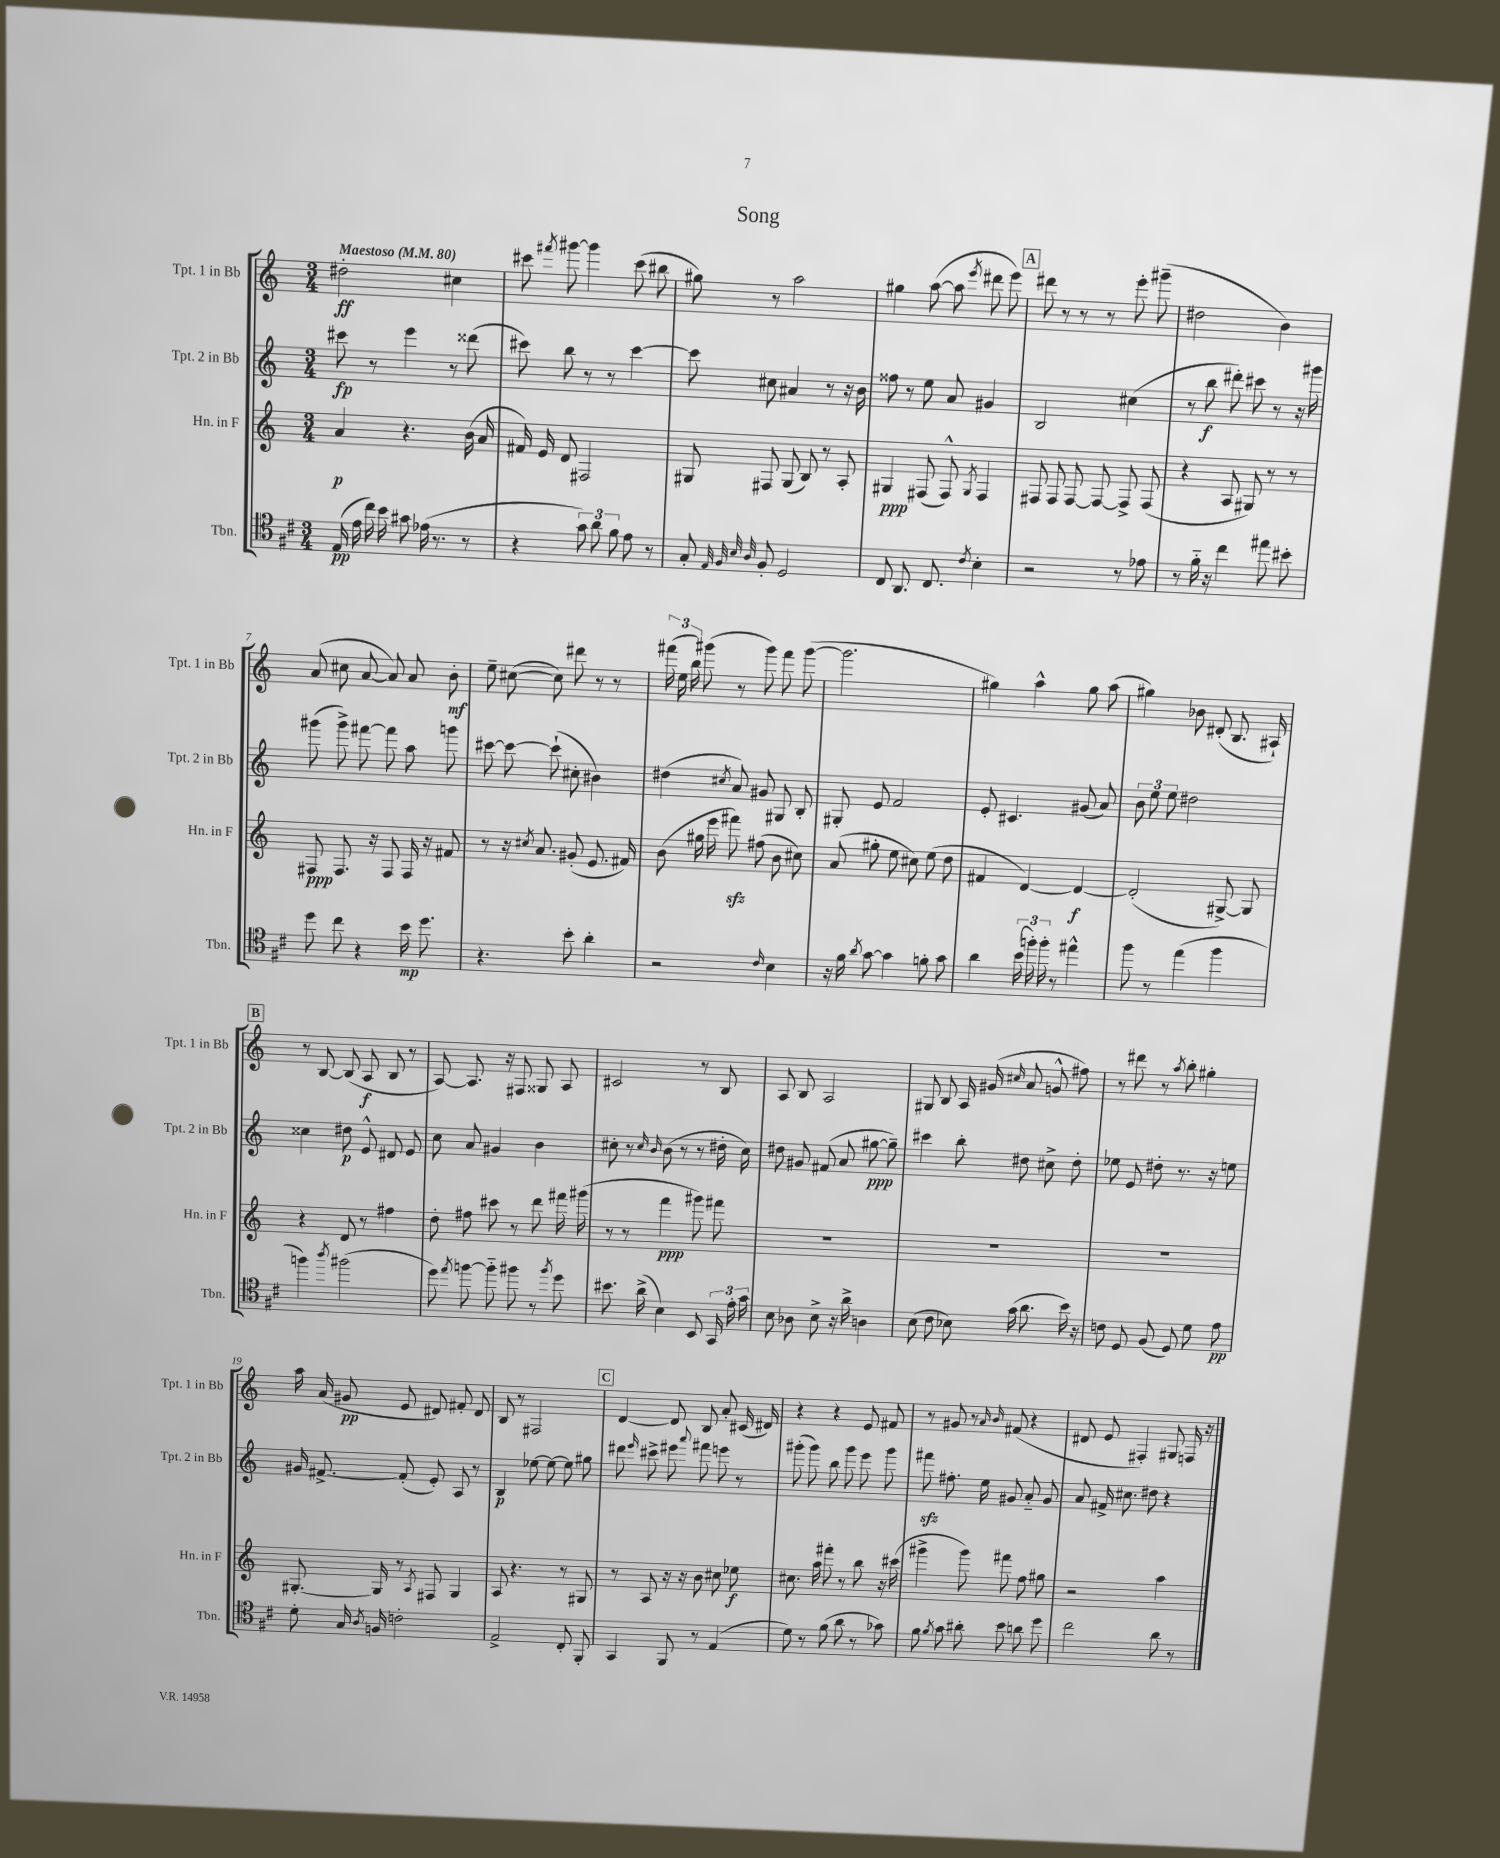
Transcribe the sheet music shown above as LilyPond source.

\header { title = "Song" }
<<
\new StaffGroup <<
\new Staff = "s0" \with { instrumentName = "Tpt. 1 in Bb" shortInstrumentName = "Tpt. 1 in Bb" } {
    \clef treble \key c \major \numericTimeSignature \time 3/4 \tempo "Maestoso" 4 = 80
    \autoBeamOff dis''2-.\ff cis''4 |
    cis'''8 \acciaccatura { fis'''8 } gis'''8~ gis'''4 cis'''8( bis''8 |
    gis''8) r8 a''2 |
    gis''4 a''8~( a''8 \acciaccatura { e'''8 } dis'''8 e'''8) |
    \mark \markup { \box "A" } dis'''8 r8 r8 r8 e'''8-. gis'''8--( |
    dis''2 b'4) |
    a'8( cis''8 a'8~ a'8) a'8 b'8-.\mf |
    e''8-- cis''8~( cis''8) dis'''8 r8 r8 |
    \tuplet 3/2 { fis'''16( e''16 b''16) } gis'''8( r8 gis'''8) fis'''8 gis'''8~( |
    gis'''2. |
    gis''4) a''4-^ gis''8 a''8( |
    gis''4) bes'8 dis'8-.( b8. ais16-!) |
    \mark \markup { \box "B" } r8 b8~ b8( a8\f b8 r8 |
    a8~) a8. r16 fis8 gisis8 a8 |
    cis'2 r8 b8 |
    a8 b8 a2 |
    gis8 b8 a16 gis'16( \grace { cis''16 } a'8 g'8-^ fis''8) |
    r8 dis'''8 r8 \acciaccatura { a''8 } b''8-. gis''4-. |
    a''16 a'16( gis'8\pp e'8 dis'8) fis'8-. dis'8 |
    b8 r8 fis2 |
    \mark \markup { \box "C" } d'4~ d'8 b8 a'8-. cis'16( dis'16) |
    r4 r4 e'8 fis'8 |
    r8 gis'8 r8 \grace { a'16 b'16 } fis'8( r4 |
    dis'8 e'8 fis4-.) gis8 f16 r16 \bar "|." |
}
\new Staff = "s1" \with { instrumentName = "Tpt. 2 in Bb" shortInstrumentName = "Tpt. 2 in Bb" } {
    \clef treble \key c \major \numericTimeSignature \time 3/4
    \autoBeamOff cis'''8\fp r8 e'''4 r8 disis'''8( |
    cis'''8) b''8 r8 r8 cis'''4~ |
    cis'''8 cis''8 ais'4 r8 r16 b'16 |
    fisis''8 r8 e''8 a'8 gis'4 |
    \mark \markup { \box "A" } b2 cis''4( |
    r8 b''8\f dis'''8-.) cis'''8 r8 r16 gis'''16 |
    gis'''8( gis'''8->) fis'''8~ fis'''8 a''8 g'''8 |
    cis'''8~ cis'''8~ cis'''8-!( cis''8-. bis'4) |
    dis''4( \acciaccatura { cis''8 } a'8) gis'8 gis8 b8-. |
    gis8-. e'8 f'2 |
    e'8-. cis'4. gis'8( a'8) |
    \tuplet 3/2 { b'8 e''8 e''8 } dis''2 |
    \mark \markup { \box "B" } cisis''4 dis''8\p e'8-^ dis'8 e'8 |
    c''8 a'8 gis'4 b'4 |
    cis''8-. r8 \grace { cis''16 b'16 } b'8( r8 r8 dis''16-. cis''16) |
    dis''8 gis'8 fis'8( a'8 gis''8~\ppp gis''8--) |
    cis'''4 b''8-. dis''8 cis''8-> dis''8-. |
    ees''8 e'8 dis''8-. r8. r16 e''8 |
    gis'16 fis'8.~-> fis'8-.( e'8-.) a8 r8 |
    b4\p ees''8~ ees''8~ ees''8 gis''8 |
    \mark \markup { \box "C" } dis'''8 \grace { e'''16 } cis'''8-> eis'''8 \appoggiatura { a'''8 } fis'''8 e'''8 r8 |
    gis'''8-.( gis'''8) b''8 gis'''8 e'''8 gis'''8 |
    fis'''8\sfz fis''8.-. e''16 gis'8 a'8-_ gis'8 |
    a'8 fis'16-> cis''8. dis''8 r4 \bar "|." |
}
\new Staff = "s2" \with { instrumentName = "Hn. in F" shortInstrumentName = "Hn. in F" } {
    \clef treble \key c \major \numericTimeSignature \time 3/4
    \autoBeamOff a'4\p r4. b'16( a'16 |
    fis'16) e'16 d'8 fis2 |
    gis8 fis8 gis8( b8) r8 a8-. |
    gis4\ppp fis8( fis8-^) \acciaccatura { gis8 } fis4 |
    \mark \markup { \box "A" } fis8 fis8 fis8~ fis8~ fis8-> fis8( |
    r4 a8 gis8) r8 r8 |
    fis8\ppp fis8. r16 fis8 fis16 r16 fis'8 |
    r8 r16 \acciaccatura { cis''8 } a'8. gis'8-.( e'8. fis'16) |
    b'8( gis''16 e'''16 fis'''8\sfz) fis''8( b'8 cis''8) |
    a'8( gis''8-. e''8 cis''8) e''8( d''8 |
    fis'4 d'4~) d'4~\f |
    d'2-.( gis8~->) gis8 |
    \mark \markup { \box "B" } r4 d'8 r8 fis''4 |
    d''8-. fis''8 cis'''8 r8 d'''8 fis'''16 gis'''16( |
    r8 r8 f'''4\ppp gis'''8) fis'''8 |
    R2. |
    R2. |
    R2. |
    gis8.~-. gis16 r8 \acciaccatura { a8 } fis8 gis4 |
    a8 r4. r8 gis8 |
    \mark \markup { \box "C" } r8 a8 r16 r16 b'8 cis''8 ees''8\f |
    cis''8. a''16 fis'''8-. r8 b''8 r16 cis'''16( |
    gis'''4-> gis'''8) fis'''8 f''8 gis''8 |
    r2 a''4 \bar "|." |
}
\new Staff = "s3" \with { instrumentName = "Tbn." shortInstrumentName = "Tbn." } {
    \clef tenor \key d \major \numericTimeSignature \time 3/4
    \autoBeamOff e16\pp( e'16 cis''16) b'16 gis'8 ees'16( r8. r8 |
    r4 \tuplet 3/2 { g'8) a'8 fis'8 } e'8 r8 |
    g8-. \grace { e32 fis32 b32 a32 } fis8-. d2 |
    cis8 a,8. cis8. \acciaccatura { cis'8 } b4-. |
    \mark \markup { \box "A" } r2 r8 ees'8 |
    r8 fis'16-_ r16 cis''4 eis''8 bis'8-. |
    d''8 cis''8 r4 b'16\mp d''8. |
    r4. b'8-. a'4-. |
    r2 \grace { cis'16 } b4 |
    r16 fis'16 \acciaccatura { a'8 } g'8~ g'4 f'8-. g'8 |
    a'4 \tuplet 3/2 { b'16( f''16-.) f''16-. } r8 eis''4-^ |
    fis''8 r8 e''4( fis''4 |
    \mark \markup { \box "B" } f''4) \acciaccatura { a''8 } fis''2( |
    d''8) \acciaccatura { e''8 } f''8~ f''8-_ fis''8 r8 \acciaccatura { fis''8 } d''8 |
    bis'8. a'16->( b4) b,8 \tuplet 3/2 { g,16 e'16-. g'16 } |
    b8 aes8 b8-> r16 a'16-> a4 |
    b8( cis'8 bes8) g'16( a'8. b'16) r16 |
    c'8 d8 fis8( d8) d'8 e'8\pp |
    d'8-. g16 \acciaccatura { a8 } f16 c'2-. |
    e2-> cis8-. fis,8-. |
    \mark \markup { \box "C" } g,4 fis,8 r8 e4( |
    d'8) r8 fis'8( a'8 r8 ges'8) |
    fis'8 \acciaccatura { fis'8 } g'8 ais'8-. b'8 a'8 d''8 |
    cis''2 a'8 r8 \bar "|." |
}
>>
>>
